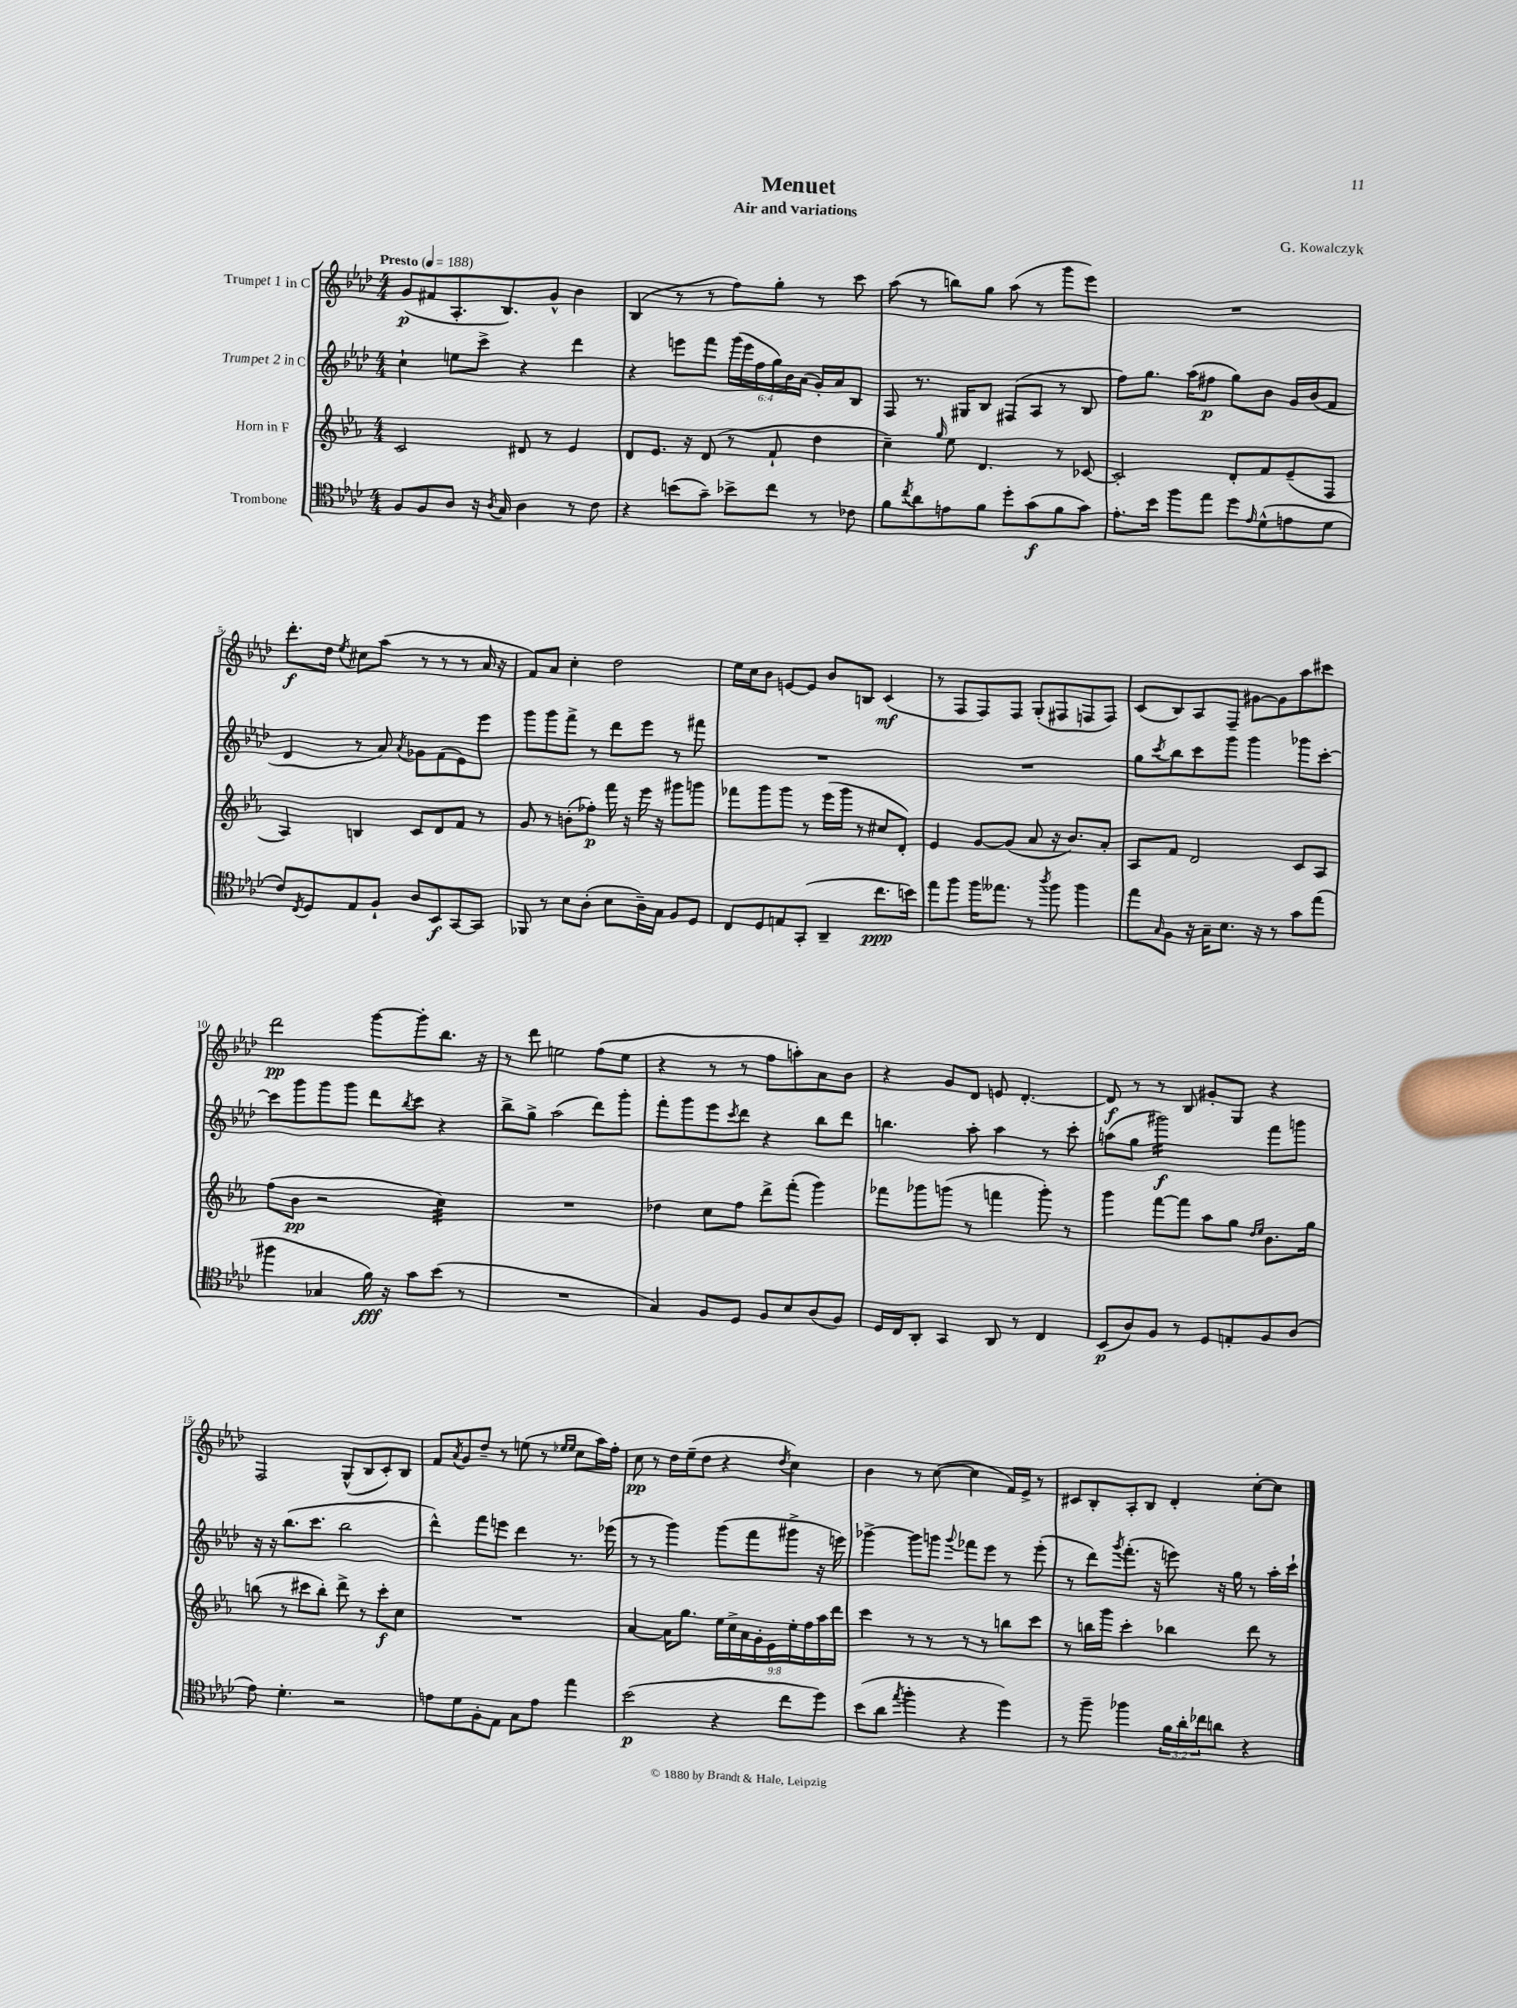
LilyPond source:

\header { title = "Menuet" composer = "G. Kowalczyk" subtitle = "Air and variations" }
<<
\new StaffGroup <<
\new Staff = "s0" \with { instrumentName = "Trumpet 1 in C" } {
    \clef treble \key aes \major \numericTimeSignature \time 4/4 \tempo "Presto" 4 = 188
    g'8\p( fis'8 aes8.-. bes8.) g'8-^ bes'4 |
    bes4( r8 r8 f''8) g''8-. r8 c'''8 |
    aes''8( r8 b''8) g''8 aes''8( r8 g'''8 ees'''8) |
    R1 |
    des'''8.-.\f des''16 \acciaccatura { ees''8 } cis''8 aes''8( r8 r8 r8 aes'16 r16 |
    f'8) aes'8 c''4-. des''2 |
    ees''16 c''16 bes'8 e'8~ e'8 bes'8 b8 c'4\mf( |
    r8 f8 f8) f8 g8-.( fis8 f8 f8) |
    c'8( bes8) aes8 f8-- gis'8~ gis'8 aes''8 cis'''8 |
    des'''2\pp g'''8~ g'''8-. bes''8. r16 |
    r8 des'''8 e''2 f''8( e''8 |
    r4 r8 r8 f''8 a''8-.) aes'8 bes'8 |
    r4 g'8 des'8 e'8 des'4.~-. |
    des'8\f r8 r8 bes8 gis'8-. g8 r4 |
    f2 g8-^( bes8 c'8-.) bes8 |
    f'8 \acciaccatura { aes'8 } g'8 des''8-- r8 e''8( r8 \grace { ees''16 ees''16 } c''8 aes''16) f''16-. |
    c''8\pp r8 des''16 ees''16--( des''8 r4 \acciaccatura { des''8 } c''4) |
    bes'4 r8 c''8~( c''4 f'16) ees'16-> r8 |
    cis'8 bes8-. aes8-. bes8 des'4-. c''8~-. c''8 \bar "|." |
}
\new Staff = "s1" \with { instrumentName = "Trumpet 2 in C" } {
    \clef treble \key aes \major \numericTimeSignature \time 4/4 \override Staff.TupletNumber.text = #tuplet-number::calc-fraction-text
    c''4-! e''8 c'''8-> r4 des'''4 |
    r4 e'''8 f'''8 \tuplet 6/4 { g'''16( e'''16 f''16 g''16) bes'16 aes'16( } g'16-.) aes'16 bes8 |
    f8 r8. gis16 bes8 fis8( aes8 r8 bes8 |
    f''8) g''8. aes''16( fis''8\p g''8) bes'8 g'16 bes'16( f'8 |
    des'4 r8 aes'8) \acciaccatura { aes'8 } ges'8 f'8( ees'8) ees'''8 |
    g'''8 g'''8 f'''8-> r8 des'''8 ees'''8 r8 fis'''8 |
    R1 |
    R1 |
    g''8 \acciaccatura { c'''8 } bes''8 c'''8 g'''8 g'''4 ges'''8 c'''8~-. |
    c'''8 g'''8 g'''8 g'''8 des'''8 \acciaccatura { bes''8 } c'''8 r4 |
    bes''8-> g''8-> aes''2( des'''8) g'''8-. |
    f'''8-. g'''8 ees'''8 \acciaccatura { c'''8 } des'''8 r4 bes''8 des'''8 |
    b''4. aes''8-. aes''4 r8 c'''8-. |
    a''8( g''8 gis'''2:16\f) f'''8 g'''8 |
    r16 r16 bes''8.( c'''8. bes''2 |
    des'''4-^) f'''8 e'''8 des'''4 r8. ees'''16( |
    r8 r8 g'''4) g'''8( f'''8 gis'''8-> r16 e'''16) |
    ges'''4~-> ges'''8 g'''8 \appoggiatura { g'''8 } fes'''8 ees'''8 r8 ees'''8-.( |
    r8 des'''8) \acciaccatura { g'''8 } f'''8.-.( r16 e'''8) r16 g''16 r8 aes''16-. c'''16-! \bar "|." |
}
\new Staff = "s2" \with { instrumentName = "Horn in F" } {
    \clef treble \key ees \major \numericTimeSignature \time 4/4 \override Staff.TupletNumber.text = #tuplet-number::calc-fraction-text
    c'2 dis'8 r8 ees'4 |
    d'8 ees'8. r16 d'8( r8 f'8-! d''4 |
    c''4--) \grace { g''16 } ees''8 d'4. r8 ces'8~ |
    ces'2-. d'8-. f'8 ees'8--( f8 |
    aes4) b4 c'8 d'8 f'8 r8 |
    g'8 r8 b'8-.( fes''8-.\p) f'''16 r16 ees'''16 r16 gis'''8 g'''8 |
    fes'''8 g'''8 g'''8 r8 ees'''16( g'''16 r8 cis''8 d'8-.) |
    ees'4 g'8~ g'8( aes'8 r16 bes'8.) aes'8-. |
    aes8 f'8 d'2 c'8 aes8 |
    f''8( bes'8\pp r2 c''4:32) |
    R1 |
    des''4 c''8 f''8 d'''8-> f'''8-.( g'''4) |
    fes'''8 ges'''8 g'''8( r8 f'''4 g'''8-.) r8 |
    g'''4 f'''8~ f'''8 aes''8 g''8 \grace { d''16 ees''16 } bes'8. g''16 |
    b''8( r8 cis'''8 b''8-.) d'''8-> r8 cis'''8-.\f c''8 |
    R1 |
    aes'4~ aes'16 g''8. \tuplet 9/8 { ees''16 c''16-> aes'16 g'16-. ees'16 ees''16-. f''16 aes''16 d'''16 } |
    c'''4 r8 r8 r8 r8 b''8 c'''8 |
    r8 b''16 g'''16 c'''4-. bes''4 d'''8 r8 \bar "|." |
}
\new Staff = "s3" \with { instrumentName = "Trombone" } {
    \clef tenor \key aes \major \numericTimeSignature \time 4/4 \override Staff.TupletNumber.text = #tuplet-number::calc-fraction-text
    f8 f8 aes8 r16 \acciaccatura { aes8 } g16 aes4 r8 c'8 |
    r4 b'8( g'8--) bes'8-> c''8 r8 ces'8 |
    f'8 \acciaccatura { c''8 } aes'8 e'8 f'8 des''8-. g'8\f( f'8 g'8) |
    ees'8.-. bes'16 f''8 ees''8 des''8 \grace { ees'16 } des'8-^( e'8 des'8 |
    c'8) \acciaccatura { c8 } des8 ees8 f8-! aes8 bes,8\f g,8~ g,8 |
    fes,8 r8 bes8 aes8-.( bes8 aes16--) g16 f8 des8 |
    c8 des8 e8 g,8-.( aes,4-- c''8.\ppp b'16) |
    ees''8 f''8 f''16 eeses''8. r8 \acciaccatura { aes''8 } f''8 f''4 |
    ees''8 \grace { g16 } f8 r16 g16-- bes8. r16 r8 g'8 ees''8( |
    fis''4 ges4 f'16\fff) r16 g'8 bes'8( r8 |
    R1 |
    g4) f8 des8 f8 bes8 aes8( f8) |
    des16 c16 aes,8-. g,4 aes,8 r8 c4 |
    bes,8\p( aes8) f8 r8 des8 e8-. f8 aes8( |
    ees'8) des'4.-. r2 |
    e'8 des'8 f8-. ees8 g8 e'8 ees''4 |
    bes'2\p( r4 c''8 des''8) |
    bes'8( aes'8 \acciaccatura { ees''8 } f''4-. r4 des''4) |
    r8 f''8-- fes''4 \tuplet 3/2 { f'16 aes'16-. ces''16 } a'8 r4 \bar "|." |
}
>>
>>
